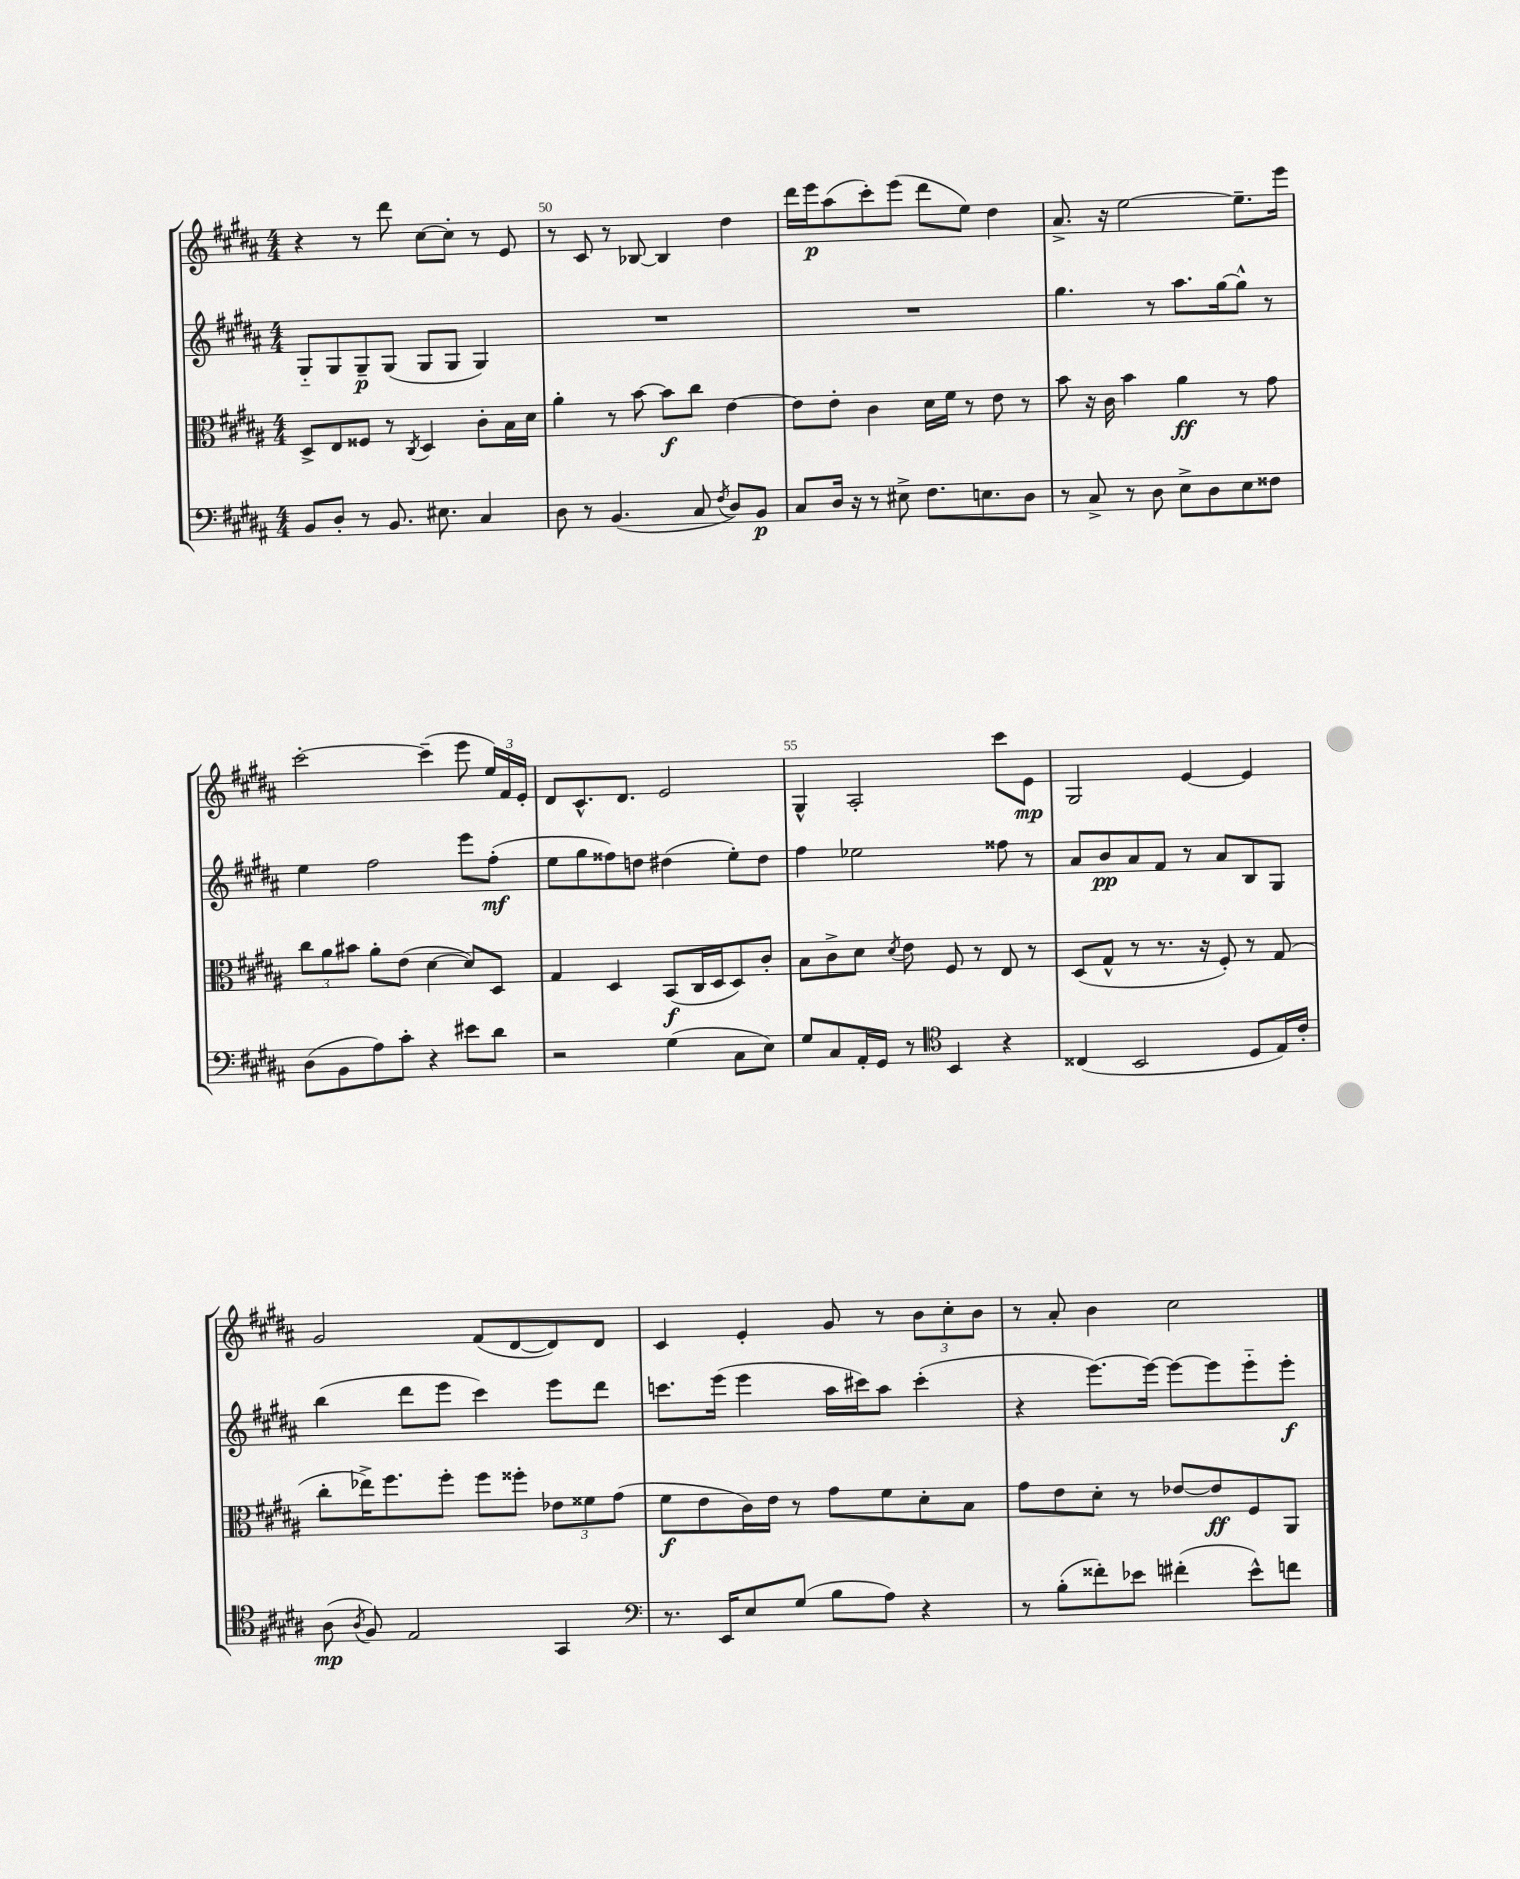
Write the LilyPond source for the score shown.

<<
\new StaffGroup <<
\new Staff = "s0" {
    \clef treble \key b \major \numericTimeSignature \time 4/4
    \autoBeamOff r4 r8 dis'''8 cis''8[~ cis''8]-. r8 e'8 |
    r8 cis'8 r8 bes8~ bes4 dis''4 |
    dis'''16[ e'''16\p ais''8( cis'''8-.) e'''8]( dis'''8[ e''8]) dis''4 |
    ais'8.-> r16 e''2~ e''8.[-- e'''16] |
    cis'''2~-. cis'''4--( e'''8 \tuplet 3/2 { e''16[) fis'16 e'16]-. } |
    dis'8[ cis'8.-^ dis'8.] e'2 |
    gis4-^ ais2-. cis'''8[ e'8]\mp |
    gis2 e'4~ e'4 |
    gis'2 fis'8[( dis'8~ dis'8) dis'8] |
    cis'4 e'4-. gis'8 r8 \tuplet 3/2 { b'8[ cis''8-. b'8] } |
    r8 ais'8-. b'4 cis''2 \bar "|." |
}
\new Staff = "s1" {
    \clef treble \key b \major \numericTimeSignature \time 4/4
    \autoBeamOff gis8[-_ gis8 gis8--\p gis8]( gis8[ gis8] gis4) |
    R1 |
    R1 |
    gis''4. r8 ais''8.[ gis''16~ gis''8]-^ r8 |
    e''4 fis''2 e'''8[ fis''8]-.\mf( |
    e''8[ gis''8 fisis''8) d''8] dis''4( e''8[-.) dis''8] |
    fis''4 ees''2 fisis''8 r8 |
    ais'8[ b'8\pp ais'8 fis'8] r8 ais'8[ b8 gis8] |
    b''4( dis'''8[ e'''8] cis'''4) e'''8[ dis'''8] |
    c'''8.[ e'''16]( e'''4 ais''16[ cis'''16) ais''8] cis'''4-.( |
    r4 e'''8.[~) e'''16]~ e'''8[~ e'''8 e'''8-_ e'''8]-.\f \bar "|." |
}
\new Staff = "s2" {
    \clef alto \key b \major \numericTimeSignature \time 4/4
    \autoBeamOff dis8[-> e8 fisis8] r8 \acciaccatura { cis8 } dis4 cis'8[-. b16 dis'16] |
    ais'4-. r8 b'8~ b'8[\f cis''8] e'4~ |
    e'8[ e'8]-. cis'4 dis'16[ fis'16] r8 e'8 r8 |
    b'8 r16 cis'16 b'4 ais'4\ff r8 gis'8 |
    \tuplet 3/2 { cis''8[ ais'8 bis'8] } ais'8[-. e'8]( dis'4~ dis'8[) dis8] |
    gis4 dis4 b,8[\f( cis16 dis16 dis8) cis'8]-. |
    b8[ cis'8-> dis'8] \acciaccatura { dis'8 } e'8 fis8 r8 e8 r8 |
    dis8[( gis8]-^ r8 r8. r16 fis8-.) r8 gis8( |
    cis''8[-. ees''16->) fis''8. fis''8]-. fis''8[ fisis''8]-. \tuplet 3/2 { ees'8[ fisis'8 gis'8]( } |
    fis'8[\f e'8 cis'16) e'16] r8 gis'8[ fis'8 dis'8-. b8] |
    gis'8[ e'8 dis'8]-. r8 ees'8[~ ees'8\ff fis8 ais,8] \bar "|." |
}
\new Staff = "s3" {
    \clef bass \key b \major \numericTimeSignature \time 4/4
    \autoBeamOff b,8[ dis8]-. r8 b,8. eis8. cis4 |
    dis8 r8 b,4.( cis8 \acciaccatura { fis8 } dis8[) b,8]\p |
    cis8[ dis16] r16 r8 eis8-> fis8.[ e8. dis8] |
    r8 cis8-> r8 dis8 e8[-> dis8 e8 fisis8] |
    dis8[( b,8 ais8) cis'8]-. r4 eis'8[ dis'8] |
    r2 gis4( cis8[ e8]) |
    gis8[ cis8 ais,16-. gis,16] r8 \clef tenor b,4 r4 |
    cisis4( b,2 dis8[ e16) cis'16]-. |
    ais8\mp( \acciaccatura { ais8 } fis8) e2 gis,4 |
    \clef bass r8. e,16[ e8 gis8]( b8[ ais8]) r4 |
    r8 b8[-.( fisis'8-.) ees'8] fis'4-.( ees'8[-^) f'8] \bar "|." |
}
>>
>>
\layout { \context { \Score currentBarNumber = #49 \override BarNumber.break-visibility = ##(#f #t #t) barNumberVisibility = #(every-nth-bar-number-visible 5) } }
